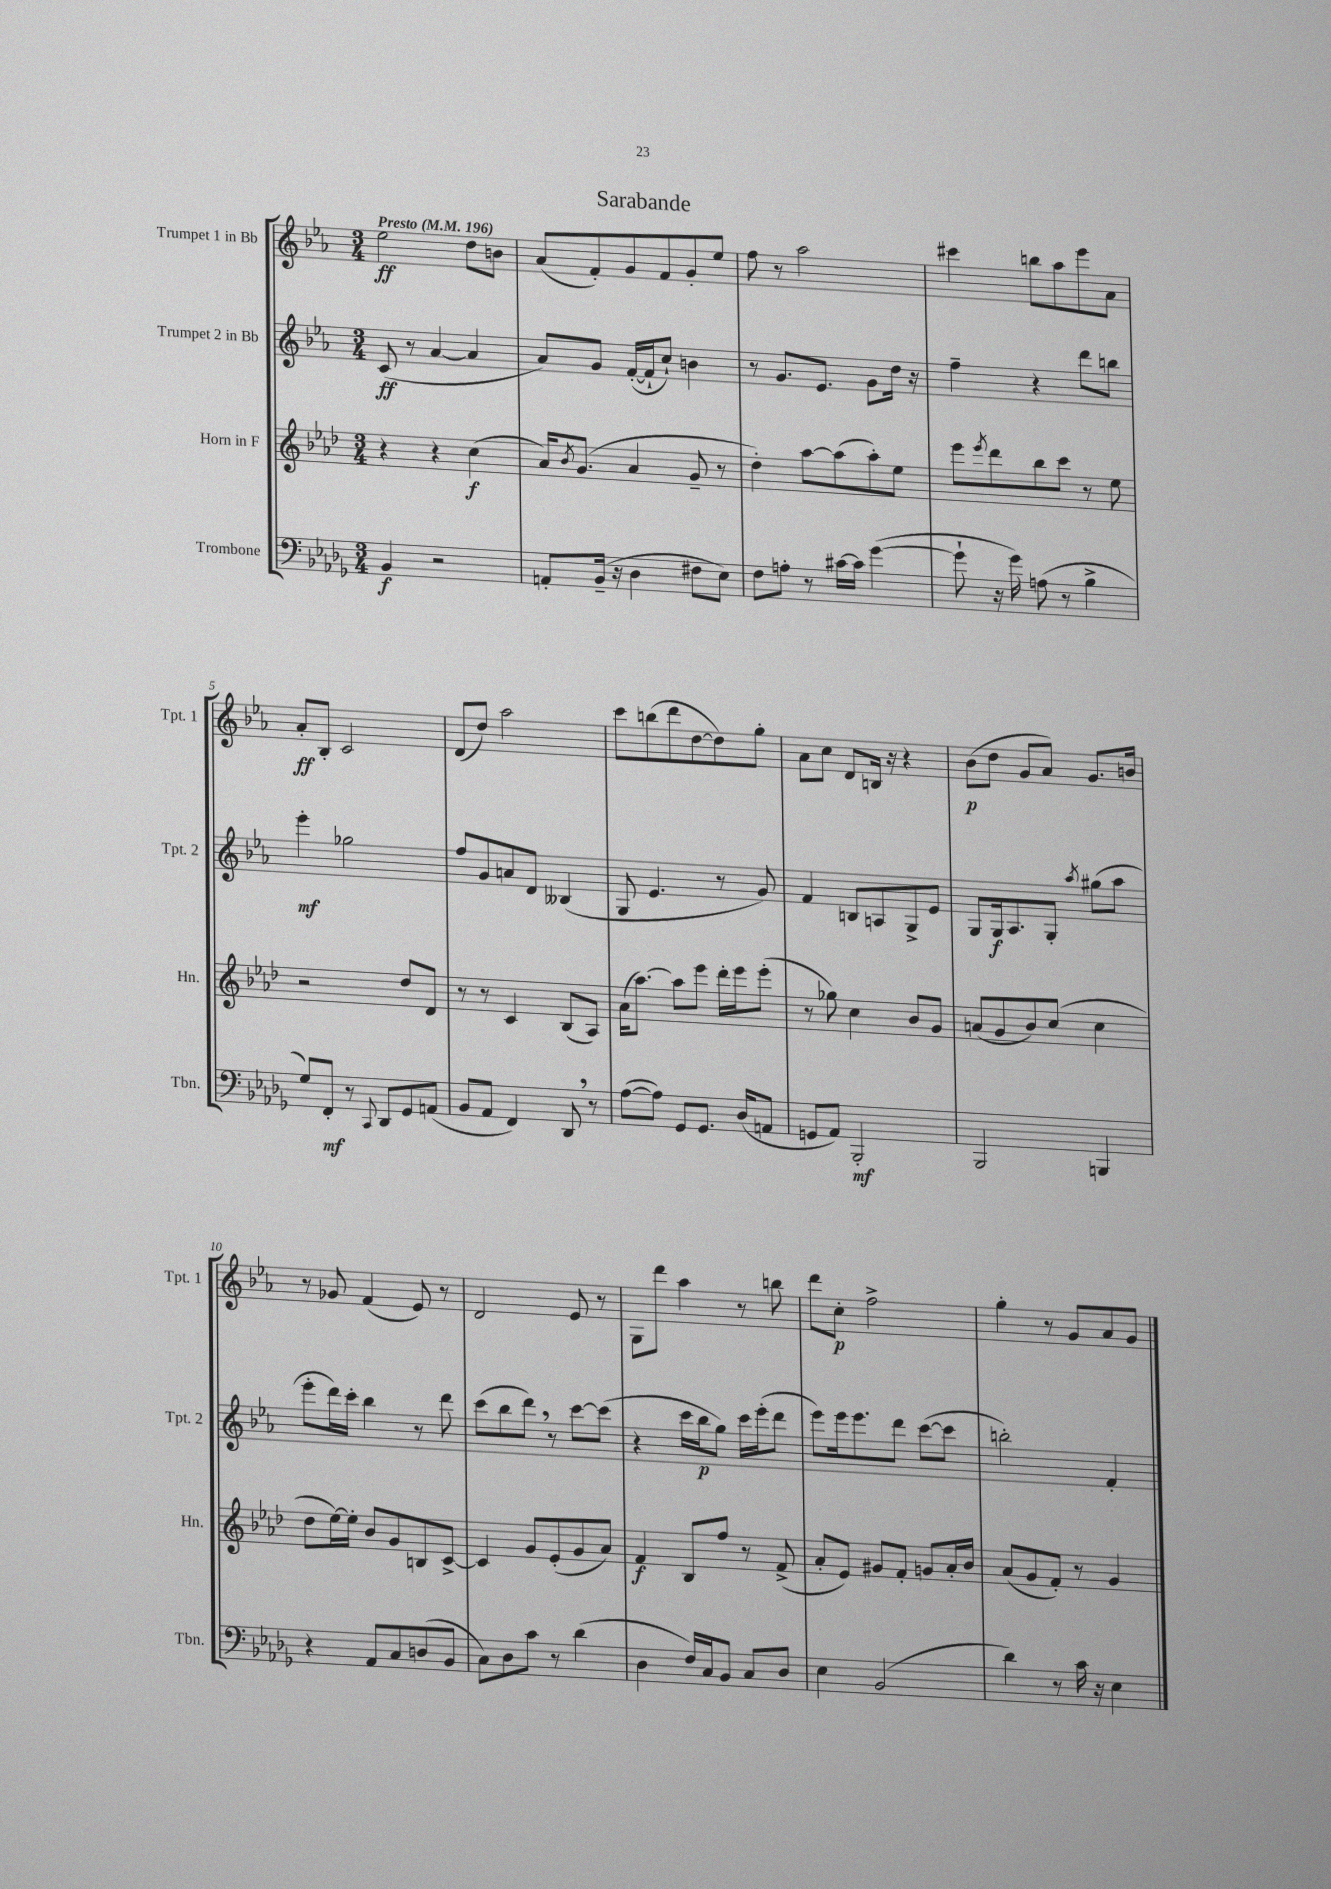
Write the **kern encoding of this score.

**kern	**dynam	**kern	**dynam	**kern	**dynam	**kern	**dynam
*part4	*part4	*part3	*part3	*part2	*part2	*part1	*part1
*staff4	*staff4	*staff3	*staff3	*staff2	*staff2	*staff1	*staff1
*I"Trombone	*	*I"Horn in F	*	*I"Trumpet 2 in Bb	*	*I"Trumpet 1 in Bb	*
*I'Tbn.	*	*I'Hn.	*	*I'Tpt. 2	*	*I'Tpt. 1	*
*clefF4	*	*clefG2	*	*clefG2	*	*clefG2	*
*k[b-e-a-d-g-]	*	*k[b-e-a-d-]	*	*k[b-e-a-]	*	*k[b-e-a-]	*
*M3/4	*	*M3/4	*	*M3/4	*	*M3/4	*
*MM196	*	*MM196	*	*MM196	*	*MM196	*
=1	=1	=1	=1	=1	=1	=1	=1
!	!	!	!	!	!	!LO:TX:a:B:t=Presto	!
4BB-/	f	4r	.	(8c/	ff	2ee-\	ff
.	.	.	.	8r	.	.	.
2r	.	4r	.	[4a-/	.	.	.
.	.	(4cc\	f	4a-/]	.	8dd\L	.
.	.	.	.	.	.	8bn\J	.
=2	=2	=2	=2	=2	=2	=2	=2
8AAn'/L	.	16a-/KL)	.	8a-/L)	.	(8a-/L	.
.	.	8qb-/	.	.	.	.	.
.	.	(8.g/J	.	.	.	.	.
(16BB-~/Jk	.	.	.	8g/J	.	8f'/)	.
16r	.	.	.	.	.	.	.
4D-\	.	4a-/	.	([16f'/LL	.	8g/	.
.	.	.	.	16f`/J]	.	.	.
.	.	.	.	8cc`/J)	.	8f/	.
8F#X\L	.	8g~/	.	4bn\	.	8g'/	.
8E-\J)	.	8r	.	.	.	8ee-/J	.
=3	=3	=3	=3	=3	=3	=3	=3
8F\L	.	4dd-'\)	.	8r	.	8ff\	.
8An'\J	.	.	.	8.g/L	.	8r	.
8r	.	[8aa-\L	.	.	.	2aa-\	.
.	.	.	.	8.e-/J	.	.	.
[16c#X\LL	.	(8aa-\]	.	.	.	.	.
16c#\JJ]	.	.	.	.	.	.	.
([4g-\	.	8aa-'\)	.	8g\L	.	.	.
.	.	8ee-\J	.	16dd\Jk	.	.	.
.	.	.	.	16r	.	.	.
=4	=4	=4	=4	=4	=4	=4	=4
8g-`\]	.	8eee-\L	.	4ff~\	.	4ccc#X\	.
.	.	8qeee-/	.	.	.	.	.
16r	.	8ddd-\	.	.	.	.	.
16g-\)	.	.	.	.	.	.	.
(8An\	.	8bb-\	.	4r	.	8bbn\L	.
8r	.	8ccc\J	.	.	.	8aa-\	.
4B-^\	.	8r	.	8ddd\L	.	8eee-\	.
.	.	8ee-\	.	8bbn\J	.	8a-\J	.
!!LO:LB:g=z
=5	=5	=5	=5	=5	=5	=5	=5
8G-/L)	.	2r	.	4eee-'\	mf	8a-'/L	ff
8FF'/J	mf	.	.	.	.	8B-'/J	.
8r	.	.	.	2gg-X\	.	2c/	.
8qqCC/	.	.	.	.	.	.	.
8DD-/L	.	.	.	.	.	.	.
8GG-/	.	8dd-/L	.	.	.	.	.
(8AAn/J	.	8d-/J	.	.	.	.	.
=6	=6	=6	=6	=6	=6	=6	=6
8BB-/L	.	8r	.	8ff/L	.	(8d/L	.
8AA-/J	.	8r	.	8g/	.	8dd/J)	.
4FF/)	.	4c/	.	8an/	.	2aa-\	.
.	.	.	.	8d/J	.	.	.
8DD-,/	.	(8B-/L	.	(4B--X/	.	.	.
8r	.	8A-/J)	.	.	.	.	.
=7	=7	=7	=7	=7	=7	=7	=7
([8A-\L	.	(16a-\KL	.	8G/	.	8ccc\L	.
.	.	[8.aa-\J)	.	.	.	.	.
8A-\J])	.	.	.	4.e-/	.	(8bbn\	.
8GG-/L	.	8aa-\L]	.	.	.	8ddd\	.
8.GG-/J	.	8eee-\J	.	.	.	[8dd\	.
.	.	16ddd-'\LL	.	8r	.	8dd\])	.
(16D-/KL	.	16eee-\J	.	.	.	.	.
8AAn/J	.	(8eee-'\J	.	8g/)	.	8gg'\J	.
=8	=8	=8	=8	=8	=8	=8	=8
8GGn/L	.	8r	.	4f/	.	8a-\L	.
8AA-/J)	.	8gg-X\)	.	.	.	8cc\J	.
2BBB-'/	mf	4cc\	.	8Bn/L	.	8d/L	.
.	.	.	.	8An/	.	16Bn/Jk	.
.	.	.	.	.	.	16r	.
.	.	8b-/L	.	8G^/	.	4r	.
.	.	8g/J	.	8e-/J	.	.	.
=9	=9	=9	=9	=9	=9	=9	=9
2BBB-/	.	(8an/L	.	8G/L	.	(8b-\L	p
.	.	8g/	.	16G/k	f	8dd\J	.
.	.	.	.	8.A-/	.	.	.
.	.	8b-/)	.	.	.	8g/L	.
.	.	(8cc/J	.	8G'/J	.	8a-/J)	.
.	.	.	.	8qaa-/	.	.	.
4BBBn/	.	4cc\	.	(8gg#X\L	.	8.g/L	.
.	.	.	.	8aa-\J	.	.	.
.	.	.	.	.	.	16bn/Jk	.
!!LO:LB:g=z
=10	=10	=10	=10	=10	=10	=10	=10
4r	.	8dd-\L	.	8eee-'\L	.	8r	.
.	.	[16ee-\L)	.	16ddd\L)	.	8g-X/	.
.	.	16ee-'\JJ]	.	16ccc'\JJ	.	.	.
8AA-/L	.	8b-/L	.	4bb-\	.	(4f/	.
8C/	.	8g/	.	.	.	.	.
(8Dn/	.	8Bn/	.	8r	.	8e-/)	.
8BB-/J	.	[8c^/J	.	8ddd\	.	8r	.
=11	=11	=11	=11	=11	=11	=11	=11
8C\L)	.	4c/]	.	(8ccc\L	.	2d/	.
8D-\	.	.	.	8bb-\	.	.	.
8c\J	.	8g/L	.	8ddd,\J)	.	.	.
8r	.	(8e-'/	.	8r	.	.	.
(4d-\	.	8g/	.	[8ccc\L	.	8e-/	.
.	.	8a-/J)	.	(8ccc\J]	.	8r	.
=12	=12	=12	=12	=12	=12	=12	=12
4D-\	.	4f/	f	4r	.	8G\L	.
.	.	.	.	.	.	8ddd\J	.
16F/LL)	.	8B-/L	.	16ccc\LL	.	4aa-\	.
16C/J	.	.	.	16bb-\J	p	.	.
8BB-/J	.	8ff/J	.	8gg\J)	.	.	.
8C/L	.	8r	.	16ccc\LL	.	8r	.
.	.	.	.	(16eee-'\J	.	.	.
8D-/J	.	(8f^/	.	8ddd\J	.	8bbn\	.
=13	=13	=13	=13	=13	=13	=13	=13
4E-\	.	8a-'/L	.	8eee-\L)	.	8ddd\L	.
.	.	8e-/J)	.	16eee-\k	.	8cc'\J	p
.	.	.	.	8.eee-\	.	.	.
(2BB-/	.	8g#X/L	.	.	.	2ff^\	.
.	.	8f'/J	.	8ddd\J	.	.	.
.	.	8gn/L	.	([8ccc\L	.	.	.
.	.	16a-'/L	.	8ccc\J]	.	.	.
.	.	16b-/JJ	.	.	.	.	.
=14	=14	=14	=14	=14	=14	=14	=14
4d-\)	.	(8a-/L	.	2bbn'\)	.	4gg'\	.
.	.	8g/	.	.	.	.	.
8r	.	8f'/J)	.	.	.	8r	.
16c\	.	8r	.	.	.	8g/L	.
16r	.	.	.	.	.	.	.
4E-\	.	4g/	.	4f'/	.	8a-/	.
.	.	.	.	.	.	8g/J	.
==	==	==	==	==	==	==	==
*-	*-	*-	*-	*-	*-	*-	*-
